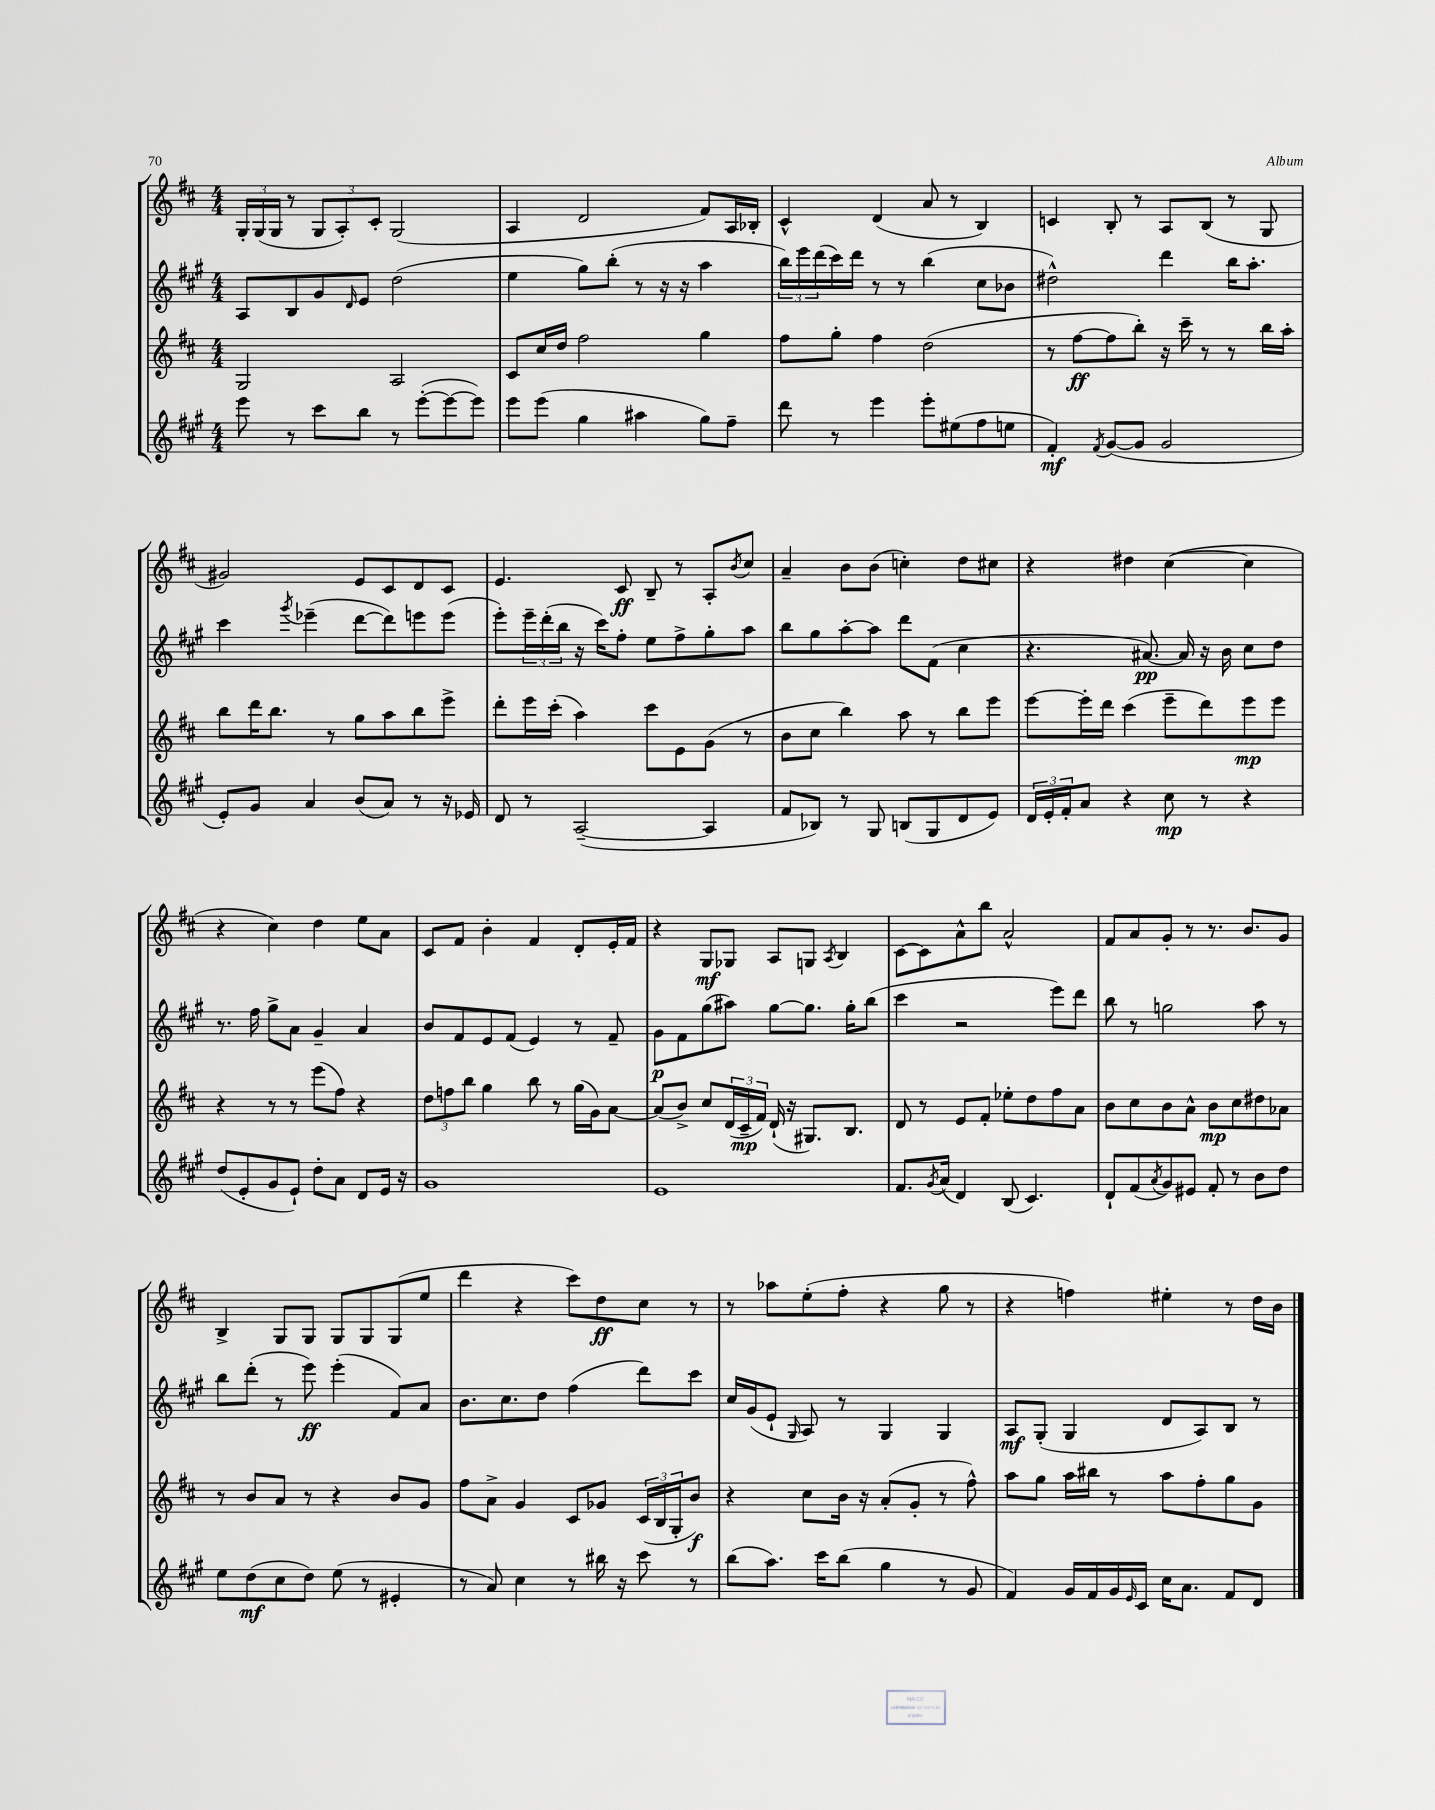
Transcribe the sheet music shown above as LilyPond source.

<<
\new StaffGroup <<
\new Staff = "s0" {
    \clef treble \key d \major \numericTimeSignature \time 4/4
    \tuplet 3/2 { g16-. g16( g16 } r8 \tuplet 3/2 { g8 a8-.) cis'8-. } g2( |
    a4 d'2 fis'8) a16 bes16-. |
    cis'4-^ d'4( a'8 r8 b4) |
    c'4 b8-. r8 a8 b8( r8 g8 |
    gis'2) e'8 cis'8 d'8 cis'8 |
    e'4. cis'8\ff b8-- r8 a8-. \acciaccatura { b'8 } cis''8 |
    a'4-- b'8 b'8( c''4-.) d''8 cis''8 |
    r4 dis''4 cis''4~( cis''4 |
    r4 cis''4) d''4 e''8 a'8 |
    cis'8 fis'8 b'4-. fis'4 d'8-. e'16-. fis'16 |
    r4 g8\mf ges8 a8 g8 \acciaccatura { a8 } b4 |
    cis'8~ cis'8 a'8-^ b''8 a'2-^ |
    fis'8 a'8 g'8-. r8 r8. b'8. g'8 |
    b4-> g8 g8 g8 g8 g8( e''8 |
    d'''4 r4 cis'''8) d''8\ff cis''8 r8 |
    r8 aes''8 e''8-.( fis''8-. r4 g''8 r8 |
    r4 f''4) eis''4-. r8 d''16 b'16 \bar "|." |
}
\new Staff = "s1" {
    \clef treble \key a \major \numericTimeSignature \time 4/4
    a8 b8 gis'8 \grace { d'16 } e'8 d''2( |
    e''4 gis''8) b''8-.( r8 r16 r16 a''4 |
    \tuplet 3/2 { b''16) e'''16 d'''16( } cis'''16) d'''16 r8 r8 b''4( cis''8 bes'8 |
    dis''2-^) d'''4 b''16 a''8.-. |
    cis'''4 \acciaccatura { gis'''8 } ees'''4--( d'''8~ d'''8) e'''8 e'''8( |
    e'''8-.) \tuplet 3/2 { e'''16-- d'''16-.( b''16 } r16 cis'''16) fis''8-. e''8 fis''8-> gis''8-. a''8 |
    b''8 gis''8 a''8~-. a''8 d'''8 fis'8( cis''4 |
    r4. ais'8.~\pp) ais'16 r16 b'16 cis''8 d''8 |
    r8. fis''16 gis''8-> a'8 gis'4-- a'4 |
    b'8 fis'8 e'8 fis'8( e'4) r8 fis'8-- |
    gis'8\p fis'8 gis''8( ais''8) gis''8~ gis''8. gis''16-. b''8( |
    cis'''4 r2 e'''8) d'''8 |
    b''8 r8 g''2 a''8 r8 |
    b''8 d'''8-.( r8 e'''8\ff) e'''4-.( fis'8) a'8 |
    b'8. cis''8. d''8 fis''4( d'''8) cis'''8 |
    cis''16 gis'16( e'8-! \grace { gis16 } a8) r8 gis4 gis4 |
    a8\mf gis8-.( gis4 d'8 a8) b8 r8 \bar "|." |
}
\new Staff = "s2" {
    \clef treble \key d \major \numericTimeSignature \time 4/4
    g2 a2 |
    cis'8 cis''16 d''16 fis''2 g''4 |
    fis''8 g''8-. fis''4 d''2( |
    r8 fis''8~\ff fis''8 b''8-.) r16 cis'''16-- r8 r8 b''16 a''16-. |
    b''8 d'''16 b''8. r8 g''8 a''8 b''8 e'''8-> |
    d'''8-. e'''16 cis'''16-.( a''4) cis'''8 e'8 g'8( r8 |
    b'8 cis''8 b''4) a''8 r8 b''8 e'''8 |
    e'''8~ e'''16-. d'''16 cis'''4( e'''8-- d'''8) e'''8\mp e'''8 |
    r4 r8 r8 e'''8( fis''8) r4 |
    \tuplet 3/2 { d''8 f''8 b''8 } g''4 b''8 r8 g''16( g'16) a'8~ |
    a'8( b'8->) cis''8 \tuplet 3/2 { d'16( cis'16--\mp fis'16) } d'16-!( r16 gis8.) b8. |
    d'8 r8 e'8 fis'8-. ees''8-. d''8 fis''8 a'8 |
    b'8 cis''8 b'8 a'8-^ b'8\mp cis''8 dis''8 aes'8 |
    r8 b'8 a'8 r8 r4 b'8 g'8 |
    fis''8 a'8-> g'4 cis'8 ges'8 \tuplet 3/2 { cis'16( b16 g16-. } b'8\f) |
    r4 cis''8 b'16 r16 a'8-.( g'8-. r8 fis''8-^) |
    a''8 g''8 a''16 bis''16 r8 a''8 fis''8-. g''8 g'8 \bar "|." |
}
\new Staff = "s3" {
    \clef treble \key a \major \numericTimeSignature \time 4/4
    e'''8 r8 cis'''8 b''8 r8 e'''8~-.( e'''8~ e'''8) |
    e'''8 e'''8( gis''4 ais''4 gis''8) fis''8-- |
    d'''8 r8 e'''4 e'''8-. eis''8( fis''8 e''8 |
    fis'4-.\mf) \acciaccatura { fis'8 } gis'8~( gis'8 gis'2 |
    e'8-.) gis'8 a'4 b'8( a'8) r8 r16 ees'16 |
    d'8 r8 a2~--( a4 |
    fis'8 bes8) r8 gis8 b8( gis8 d'8 e'8) |
    \tuplet 3/2 { d'16 e'16-. fis'16-. } a'8 r4 cis''8\mp r8 r4 |
    d''8( e'8-. gis'8 e'8-!) d''8-. a'8 d'8 e'16 r16 |
    gis'1 |
    e'1 |
    fis'8. \acciaccatura { gis'8 } a'16( d'4) b8( cis'4.) |
    d'8-! fis'8( \acciaccatura { a'8 } gis'8) eis'8 fis'8-. r8 b'8 d''8 |
    e''8 d''8\mf( cis''8 d''8) e''8( r8 eis'4-. |
    r8 a'8) cis''4 r8 bis''16 r16 cis'''8 r8 |
    b''8( a''8.) cis'''16 b''8( gis''4 r8 gis'8 |
    fis'4) gis'16 fis'16 gis'16 \grace { e'16 } cis'16 cis''16 a'8. fis'8 d'8 \bar "|." |
}
>>
>>
\layout { \context { \Score \remove "Bar_number_engraver" } }
